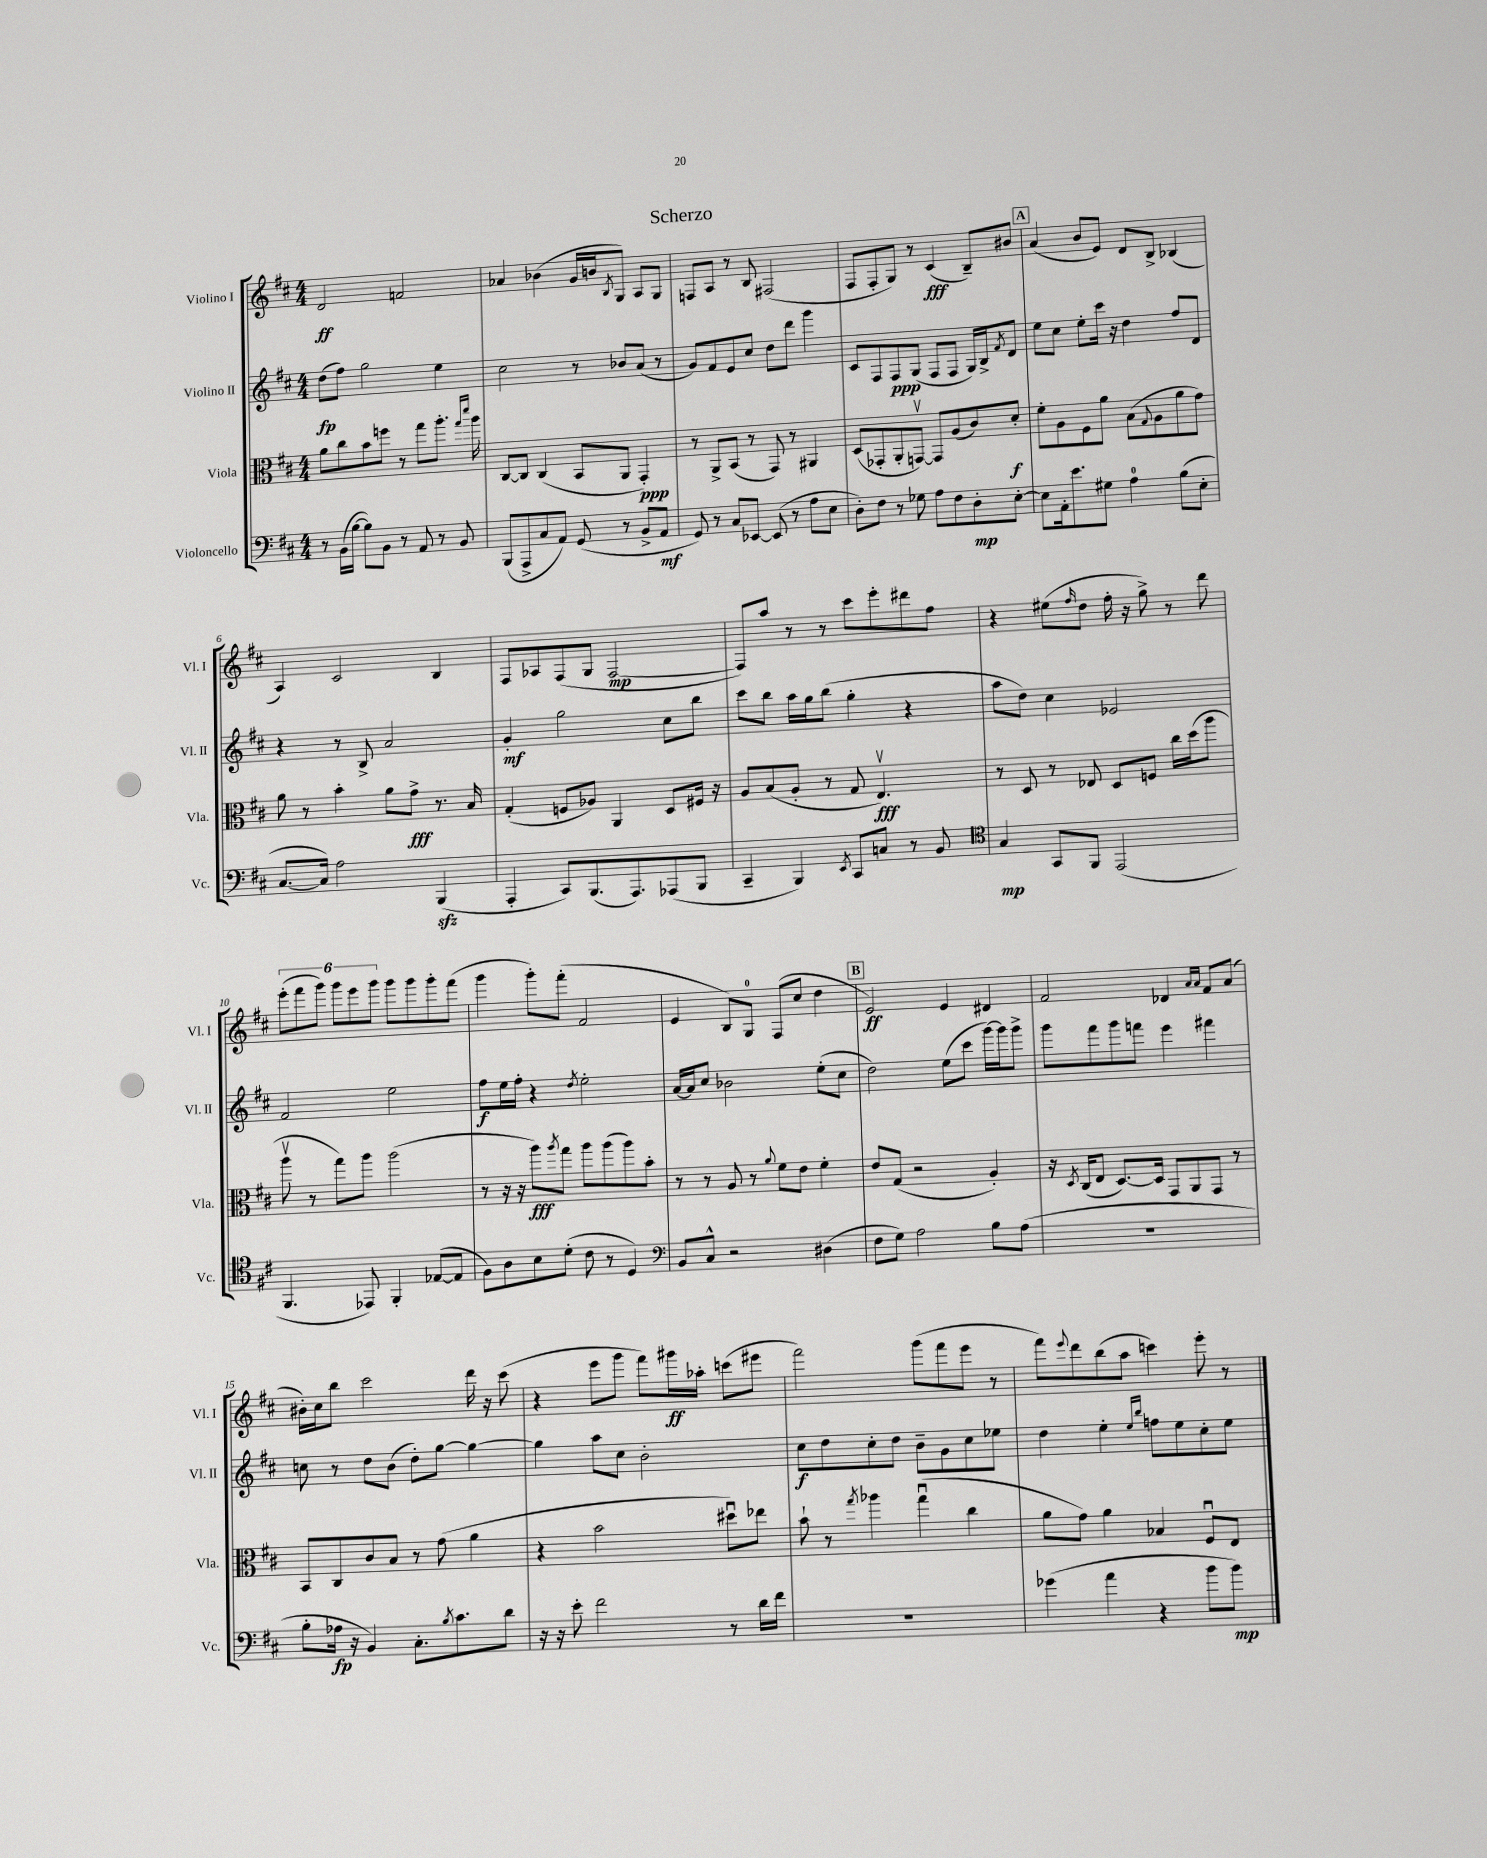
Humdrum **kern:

**kern	**kern	**kern	**kern
*staff4	*staff3	*staff2	*staff1
*clefF4	*clefC3	*clefG2	*clefG2
*k[f#c#]	*k[f#c#]	*k[f#c#]	*k[f#c#]
*M4/4	*M4/4	*M4/4	*M4/4
8r	8a	(8dd	2d
(16BB	8cc#	8ff#)	.
[16B	.	.	.
8B])	8b	2gg	.
8BB	8ff	.	.
8r	8r	.	2f
8AA	8gg	.	.
8r	8.aa'	4ee	.
8BB	.	.	.
.	16qqgg	.	.
.	16qqddd	.	.
.	16aa	.	.
=	=	=	=
(8BBB	[8C#	2cc#	4a-
8AAA^	8C#]	.	.
8C#	(4C#	.	(4b-
8AA)	.	.	.
(8GG	8BB	8r	16g
.	.	.	16b
.	.	.	8qB
8r	8AA	8b-	8G)
8BB^	4GG')	(8a	8A
8AA	.	8r	8G
=	=	=	=
8GG)	8r	8g)	8F
8r	8AA^	8f#	8A
8C#	(8BB	8e	8r
[8EE-	8r	8cc#	8B
(8EE-]	8GG)	8dd	(2F#
8r	8r	8ddd	.
8A	4AA#	4ggg	.
8E	.	.	.
=	=	=	=
8D')	(8D	8c#	8F#
8F#	8GG-'	8F#	8F#'
8r	8AA'	8F#	8G)
8G-	[8GGv)	(8G	8r
8A	8GG]	8F#	(4c#
8F#	(8A	8F#	.
8D'	8c#)	16G)	8B~)
.	.	16B^	.
.	.	8qf#	.
[8E'	8d'	8d	8b#
=	=	=	=
8E]	8f#'	8ee	(4a
16AA'	8A	8cc#	.
8.e	.	.	.
.	8F#	8ee'	8b
8G#	8a	16ccc#	8e)
.	.	16r	.
4A	(8B	4dd	8d
.	8qqG	.	.
.	8A	.	8B^
(8B	8a	8ff#	(4B-
8E'	8g)	8d	.
=	=	=	=
[8.C#	8a	4r	4A)
.	8r	.	.
16C#])	.	.	.
2A	4b'	8r	2c#
.	.	8B^	.
.	8a	2a	.
.	8g^	.	.
(4BBB	8.r	.	4B
.	16B	.	.
=	=	=	=
4AAA'	(4G'	4g'	8F#
.	.	.	8A-
8CC#)	8F	2gg	(8F#
(8.BBB	8A-)	.	8G
.	4AA	.	[2F#
8.AAA)	.	.	.
(8AAA-	8D	8cc#	.
8BBB	16F#	8bb	.
.	16r	.	.
=	=	=	=
4CC#~	8A	8ccc#	8F#])
.	(8B	8bb	8aa
4BBB)	8A'	16aa	8r
.	.	16gg	.
.	8r	(8bb	8r
8qEE	.	.	.
8CC#	8G	4gg'	8ccc#
8C	4.Ev)	.	8eee'
8r	.	4r	8ddd#
8BB	.	.	8ff#
=	=	=	=
*clefC4	*	*	*
4G	8r	8aa	4r
.	8D	8dd)	.
8GG	8r	4cc#	(8ee#
.	.	.	16qqff#
8FF#	8E-	.	8dd
(2EE	8D	2e-	16ff#'
.	.	.	16r
.	8F	.	8gg^)
.	16cc#	.	8r
.	(16dd	.	.
.	8aa	.	8ddd
=	=	=	=
4.FF#	8aav	2f#	(12eee'
.	.	.	12fff#
.	8r	.	.
.	.	.	12ggg)
.	8gg)	.	12ggg
.	.	.	12eee
8EE-)	8aa	.	.
.	.	.	12ggg
4FF#'	(2aa	2ee	8ggg
.	.	.	8ggg
([8E-	.	.	8ggg'
8E-]	.	.	(8fff#
=	=	=	=
8F#)	8r	8ff#	4ggg
8A	16r	16ee	.
.	16r	16ff#'	.
8B	8aa)	4r	8ggg')
.	8qaa	.	.
(8d'	8gg	.	(8fff#'
.	.	8qdd	.
8c#	8aa	2ee'	2f#
8r	(8aa	.	.
4D)	8aa)	.	.
.	8b'	.	.
=	=	=	=
*clefF4	*	*	*
8BB	8r	[16a	4e
.	.	16a]	.
8C#^^	8r	8cc#	.
2r	8A	2b-	8B)
.	8r	.	8G
.	8qqa	.	.
.	8f#	.	(8F#
.	8e	.	8cc#
(4D#	4f#'	(8ee'	4dd
.	.	8cc#	.
=	=	=	=
8F#	8e	2dd)	2e)
8G)	(8G	.	.
2A	2r	.	.
.	.	(8ee	4e
.	.	8ccc#	.
8B	4A')	[16ggg)	4d#
.	.	16ggg]	.
(8A	.	8ggg^	.
=	=	=	=
1r	16r	8ggg	2f#
.	8qD	.	.
.	(16C#	.	.
.	8E	8fff#	.
.	[8.D)	8ggg	.
.	.	8fff	.
.	16D]	.	.
.	8GG	4eee	4d-
.	8AA	.	.
.	.	.	16qqa
.	.	.	16qqa
.	8GG	4fff#	8f#
.	8r	.	(8a
=	=	=	=
8B'	8BB	8cc	16b#')
.	.	.	16cc#
16A-	8C#	8r	8bb
16r	.	.	.
4BB)	8c#	8dd	2ccc#
.	8B	(8b	.
8.C#'	8r	8dd')	.
.	(8g	[8gg	.
8qB	.	.	.
8.c#	.	.	.
.	4a	4gg_	16ddd
.	.	.	16r
8d	.	.	(8ccc#
=	=	=	=
16r	4r	4gg]	4r
16r	.	.	.
8e'	.	.	.
2f#	2b	8aa	8eee
.	.	8cc#	8ggg
.	.	2b'	8fff#)
.	.	.	16ggg#
.	.	.	16aa-'
8r	8dd#u)	.	(8ccc
16d	8ee-	.	8eee#
16f#	.	.	.
=	=	=	=
1r	8b`	8cc#	2fff#)
.	8r	8dd	.
.	8qgg	.	.
.	4aa-	8cc#'	.
.	.	8dd	.
.	(4ggu	8b~	(8ggg
.	.	8g	8fff#
.	4cc#	8cc#	8eee
.	.	8ee-	8r
=	=	=	=
(4g-	8a	4dd	8fff#)
.	.	.	8qqeee
.	8g)	.	8ddd
4a	4a	4ee'	(8bb
.	.	.	8aa
.	.	16qqee	.
.	.	16qqbb	.
4r	4B-	8ff	4ccc)
.	.	8ee	.
8b	8F#u	8cc#'	8eee'
8b)	8E	8ee	8r
==	==	==	==
*-	*-	*-	*-
